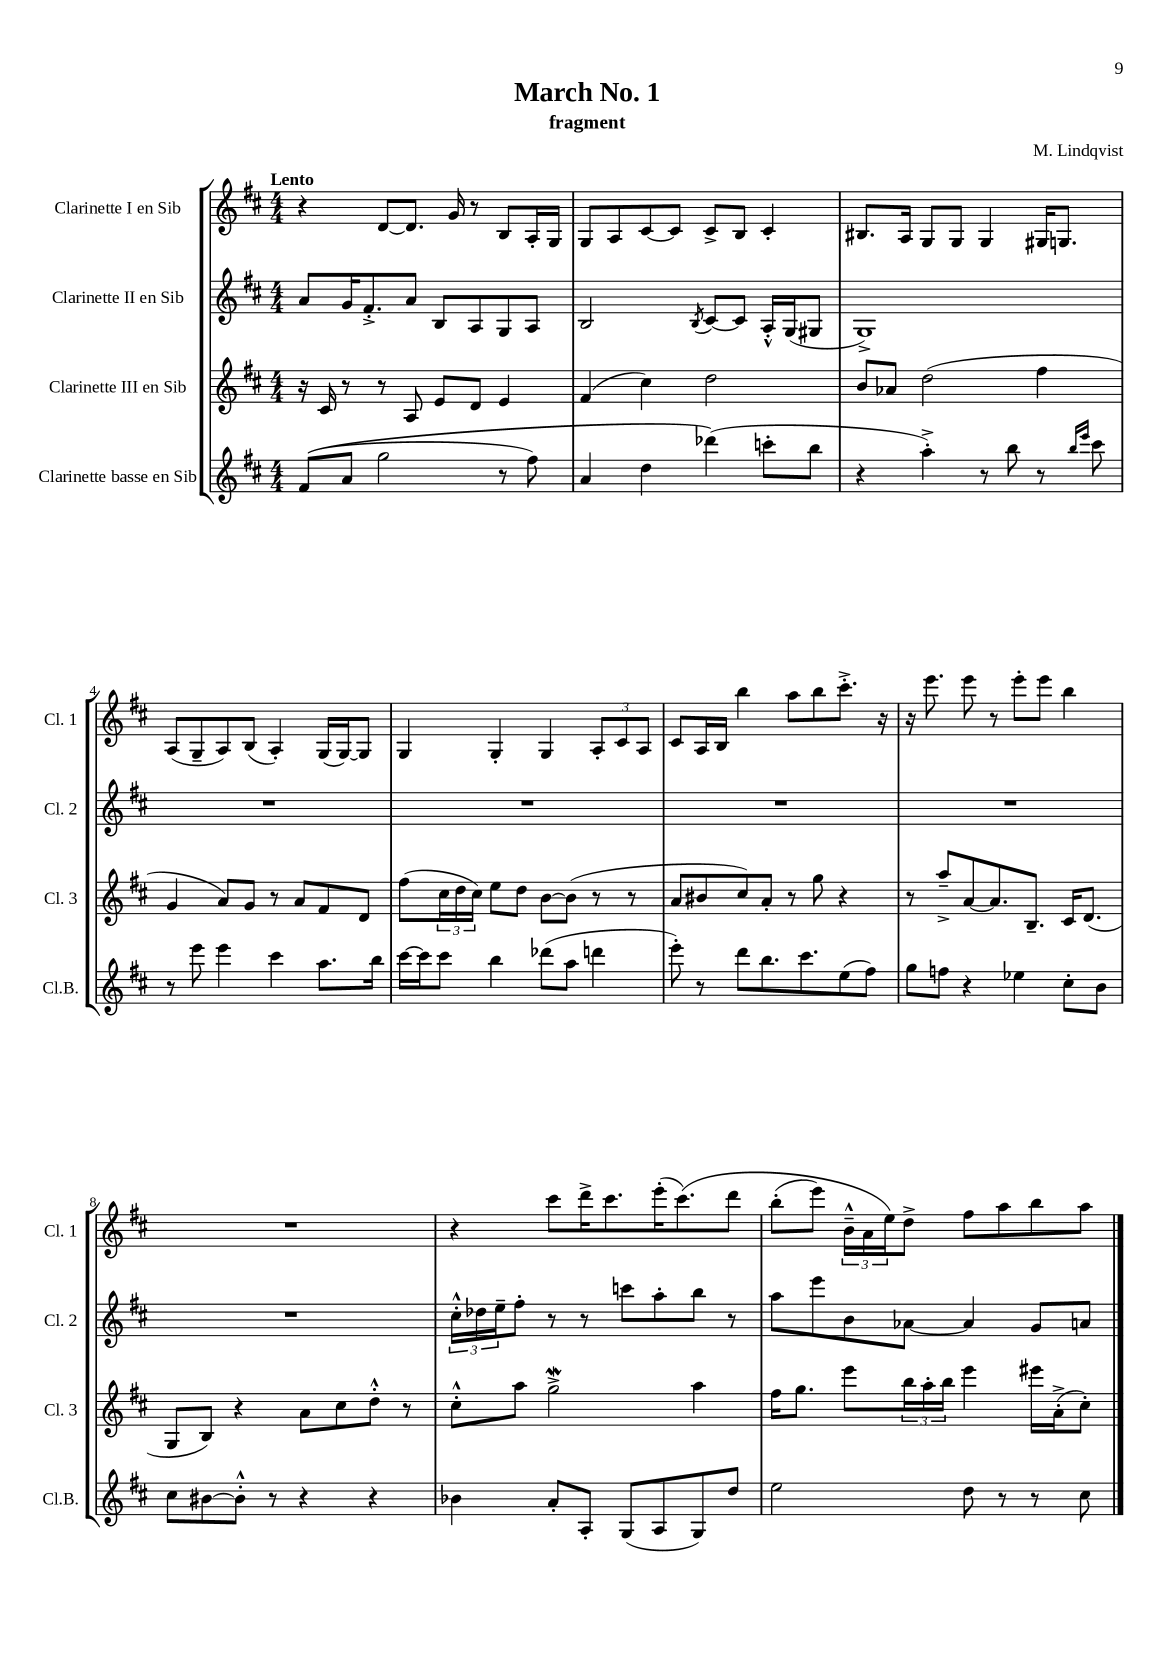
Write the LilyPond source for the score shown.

\header { title = "March No. 1" composer = "M. Lindqvist" subtitle = "fragment" }
<<
\new StaffGroup <<
\new Staff = "s0" \with { instrumentName = "Clarinette I en Sib" shortInstrumentName = "Cl. 1" } {
    \clef treble \key d \major \numericTimeSignature \time 4/4 \tempo "Lento"
    r4 d'8~ d'8. g'16 r8 b8 a16-. g16 |
    g8 a8 cis'8~ cis'8 cis'8-> b8 cis'4-. |
    bis8. a16 g8 g8 g4 gis16 g8. |
    a8( g8-- a8) b8( a4-.) g16( g16~) g8 |
    g4 g4-. g4 \tuplet 3/2 { a8-. cis'8 a8 } |
    cis'8 a16 b16 b''4 a''8 b''8 cis'''8.-.-> r16 |
    r16 e'''8. e'''8 r8 e'''8-. e'''8 b''4 |
    R1 |
    r4 cis'''8 d'''16-> cis'''8. e'''16-.( cis'''8.)\( d'''8 |
    b''8-.( e'''8) \tuplet 3/2 { b'16---^ a'16 e''16\) } d''8-> fis''8 a''8 b''8 a''8 \bar "|." |
}
\new Staff = "s1" \with { instrumentName = "Clarinette II en Sib" shortInstrumentName = "Cl. 2" } {
    \clef treble \key d \major \numericTimeSignature \time 4/4
    a'8 g'16 fis'8.-.-> a'8 b8 a8 g8 a8 |
    b2 \acciaccatura { b8 } cis'8~ cis'8 a16-.-^ g16( gis8 |
    g1->) |
    R1 |
    R1 |
    R1 |
    R1 |
    R1 |
    \tuplet 3/2 { cis''16-.-^ des''16 e''16-- } fis''8-. r8 r8 c'''8 a''8-. b''8 r8 |
    a''8 e'''8 b'8 aes'8~ aes'4 g'8 a'8 \bar "|." |
}
\new Staff = "s2" \with { instrumentName = "Clarinette III en Sib" shortInstrumentName = "Cl. 3" } {
    \clef treble \key d \major \numericTimeSignature \time 4/4
    r16 cis'16 r8 r8 a8 e'8 d'8 e'4 |
    fis'4( cis''4) d''2 |
    b'8 aes'8 d''2( fis''4 |
    g'4 a'8) g'8 r8 a'8 fis'8 d'8 |
    fis''8( \tuplet 3/2 { cis''16 d''16 cis''16) } e''8 d''8 b'8~ b'8( r8 r8 |
    a'8 bis'8 cis''8) a'8-. r8 g''8 r4 |
    r8 a''8---> a'8~ a'8. b8.-- cis'16 d'8.( |
    g8 b8) r4 a'8 cis''8 d''8-.-^ r8 |
    cis''8-.-^ a''8 g''2->\mordent a''4 |
    fis''16 g''8. e'''8 \tuplet 3/2 { b''16 a''16-. b''16 } e'''4 eis'''16 a'16-.->( cis''8-.) \bar "|." |
}
\new Staff = "s3" \with { instrumentName = "Clarinette basse en Sib" shortInstrumentName = "Cl.B." } {
    \clef treble \key d \major \numericTimeSignature \time 4/4
    fis'8(\( a'8 g''2 r8 fis''8) |
    a'4 d''4 des'''4(\) c'''8-. b''8 |
    r4 a''4-.->) r8 b''8 r8 \grace { b''16 e'''16 } cis'''8 |
    r8 e'''8 e'''4 cis'''4 a''8. b''16 |
    cis'''16~ cis'''16 cis'''8 b''4 des'''8( a''8 d'''4 |
    e'''8-.) r8 d'''8 b''8. cis'''8. e''8( fis''8) |
    g''8 f''8 r4 ees''4 cis''8-. b'8 |
    cis''8 bis'8~ bis'8-.-^ r8 r4 r4 |
    bes'4 a'8-. a8-. g8( a8 g8) d''8 |
    e''2 d''8 r8 r8 cis''8 \bar "|." |
}
>>
>>
